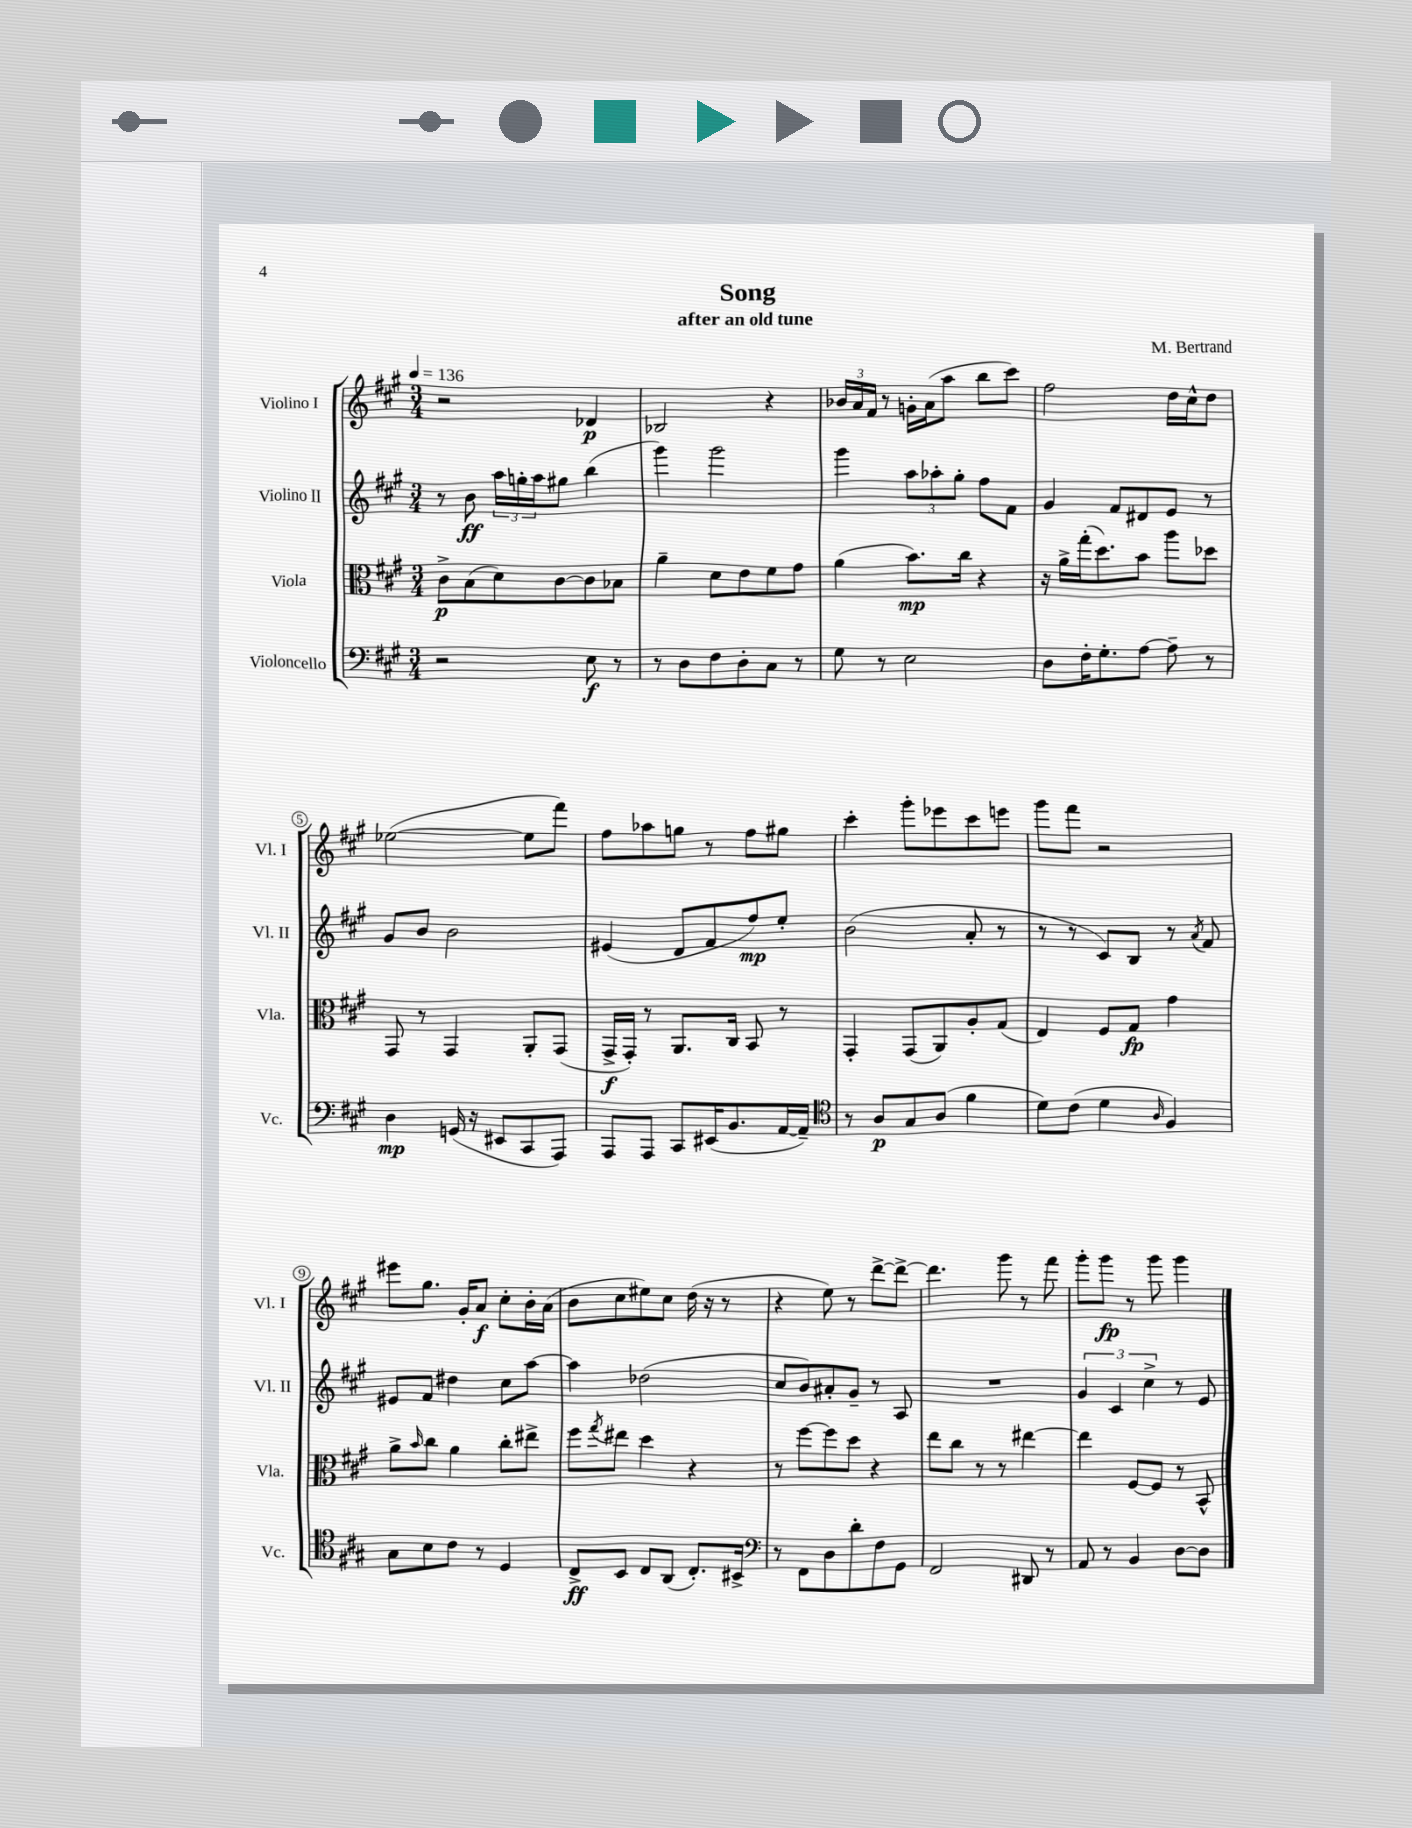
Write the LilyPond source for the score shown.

\header { title = "Song" composer = "M. Bertrand" subtitle = "after an old tune" }
<<
\new StaffGroup <<
\new Staff = "s0" \with { instrumentName = "Violino I" shortInstrumentName = "Vl. I" } {
    \clef treble \key a \major \numericTimeSignature \time 3/4 \tempo 4 = 136
    r2 des'4\p |
    bes2 r4 |
    \tuplet 3/2 { bes'16 a'16 fis'16 } r8 g'16-. a'16( a''8 b''8 cis'''8) |
    fis''2 d''16 cis''16-^ d''8 |
    ees''2~( ees''8 fis'''8) |
    fis''8 aes''8 g''8 r8 fis''8 gis''8 |
    cis'''4-. gis'''8-. ees'''8 cis'''8 e'''8 |
    gis'''8 fis'''8 r2 |
    eis'''8 gis''8. gis'16-. a'8\f cis''8-. b'16-. a'16( |
    b'8 cis''8 eis''8) cis''8 d''16( r16 r8 |
    r4 e''8) r8 d'''8~-> d'''8~-> |
    d'''4. gis'''8 r8 fis'''8 |
    gis'''8-. gis'''8\fp r8 gis'''8 gis'''4 \bar "|." |
}
\new Staff = "s1" \with { instrumentName = "Violino II" shortInstrumentName = "Vl. II" } {
    \clef treble \key a \major \numericTimeSignature \time 3/4
    r8 b'8\ff \tuplet 3/2 { a''16 g''16-. a''16 } gis''8 b''4( |
    gis'''4) gis'''2 |
    gis'''4 \tuplet 3/2 { a''8 aes''8-. gis''8-. } fis''8 fis'8 |
    gis'4 fis'8 dis'8 e'8 r8 |
    gis'8 b'8 b'2 |
    eis'4( d'8 fis'8 fis''8\mp) e''8-. |
    b'2( a'8-. r8 |
    r8 r8 cis'8) b8 r8 \acciaccatura { a'8 } fis'8 |
    eis'8 fis'8 dis''4 cis''8 a''8~ |
    a''4 des''2( |
    cis''8 b'8) ais'8-. gis'8-- r8 a8 |
    R2. |
    \tuplet 3/2 { gis'4 cis'4 cis''4-> } r8 e'8 \bar "|." |
}
\new Staff = "s2" \with { instrumentName = "Viola" shortInstrumentName = "Vla." } {
    \clef alto \key a \major \numericTimeSignature \time 3/4
    cis'8->\p b8( d'8) cis'8~ cis'8 bes8 |
    a'4-- d'8 e'8 fis'8 gis'8 |
    a'4( b'8.\mp) cis''16 r4 |
    r16 a'16-> gis''16-.( d''8.) b'8 a''8 des''8 |
    gis,8 r8 gis,4 a,8-. gis,8( |
    gis,16->\f gis,16-.) r8 a,8. cis16 b,8 r8 |
    gis,4-. gis,8( a,8) a8-. gis8( |
    e4) fis8 gis8\fp gis'4 |
    a'8-> \grace { b'16 } cis''8 a'4 cis''8-. eis''8-> |
    fis''8 \acciaccatura { gis''8 } eis''8 d''4 r4 |
    r8 fis''8~ fis''8 d''8 r4 |
    e''8 cis''8 r8 r8 eis''4~ |
    eis''4 fis8~ fis8 r8 b,8-^ \bar "|." |
}
\new Staff = "s3" \with { instrumentName = "Violoncello" shortInstrumentName = "Vc." } {
    \clef bass \key a \major \numericTimeSignature \time 3/4
    r2 e8\f r8 |
    r8 d8 fis8 d8-. cis8 r8 |
    gis8 r8 e2 |
    d8 fis16-. gis8.-. a8~ a8-- r8 |
    d4\mp g,16( r16 eis,8 cis,8 a,,8) |
    a,,8 a,,8 cis,8 eis,16( b,8. a,16~ a,16--) |
    \clef tenor r8 a8\p gis8 a8( fis'4 |
    d'8) cis'8( d'4 \grace { a16 } fis4) |
    gis8 b8 cis'8 r8 d4 |
    cis8->\ff b,8 cis8 a,8( cis8.-.) bis,16-> |
    \clef bass r8 fis,8 d8 d'8-. fis8 gis,8 |
    fis,2 dis,8 r8 |
    a,8 r8 b,4 d8~ d8 \bar "|." |
}
>>
>>
\layout { \context { \Score \override BarNumber.stencil = #(make-stencil-circler 0.1 0.3 ly:text-interface::print) } }
